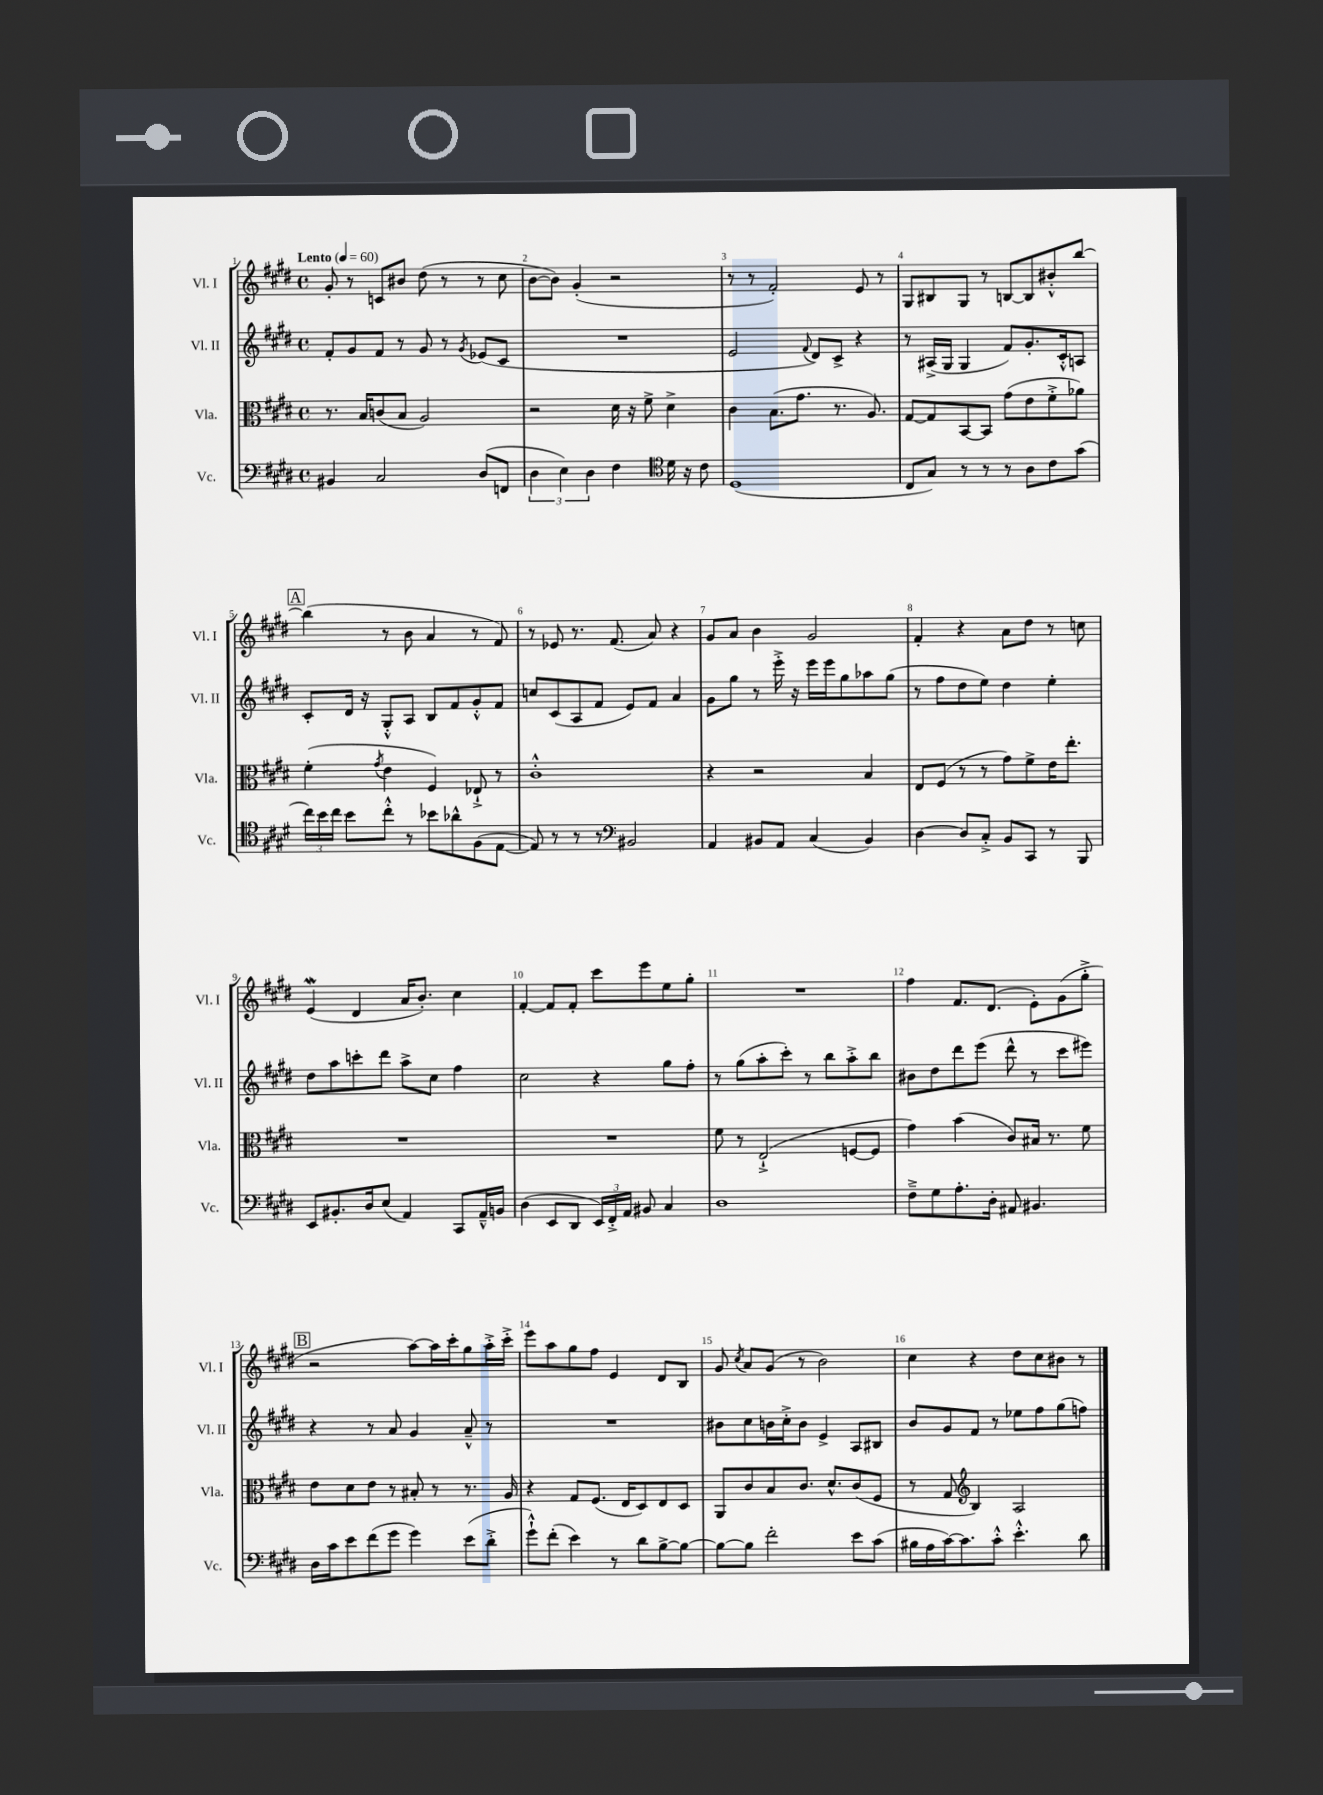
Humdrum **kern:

**kern	**kern	**kern	**kern
*staff4	*staff3	*staff2	*staff1
*clefF4	*clefC3	*clefG2	*clefG2
*k[f#c#g#d#]	*k[f#c#g#d#]	*k[f#c#g#d#]	*k[f#c#g#d#]
*M4/4	*M4/4	*M4/4	*M4/4
*met(c)	*met(c)	*met(c)	*met(c)
*MM60	*MM60	*MM60	*MM60
4BB#	8.r	8f#'	8g#'
.	.	8g#	8r
.	16B	.	.
2C#	(8c	8f#	8c
.	8B	8r	8b#
.	2A)	8g#	(8dd#
.	.	8r	8r
.	.	8qg#	.
(8D#	.	(8e-	8r
8FF	.	8c#	8cc#
=	=	=	=
6D#	2r	1r	[8b
.	.	.	8b])
6E)	.	.	.
.	.	.	(4g#'
6D#	.	.	.
4F#	16d#	.	2r
.	16r	.	.
.	8f#^	.	.
*clefC4	*	*	*
16d#	4d#^	.	.
16r	.	.	.
8c#	.	.	.
=	=	=	=
(1D#	4c#	2e	8r
.	.	.	8r
.	(8.B	.	2f#')
.	8.g#	.	.
.	.	8qqf#	.
.	.	8d#)	.
.	8.r	8c#^	.
.	.	4r	8e
.	8.A)	.	.
.	.	.	8r
=	=	=	=
8C#	[8G#	8r	8G#
8G#)	8G#]	(16A#^	8B#
.	.	16G#	.
8r	[8BB	4G#	8G#
8r	8BB]	.	8r
8r	(8g#	8f#)	[8B
8A	8e	8.g#'	8B]
8c#	8f#'^	.	8b#'^^
.	.	16c#'^^	.
(8g#	8a-)	8A	[8bb
=	=	=	=
24cc#)	(4f#'	8c#'	(4bb]
24b	.	.	.
24cc#	.	.	.
8b	.	16d#	.
.	.	16r	.
.	8qg#	.	.
8cc#'^^	4e	8G#'^^	8r
8r	.	8A	8b
8b-	4F#)	8B	4a
8a-^^	.	8f#	.
(8F#	8E-`^	8g#'^^	8r
[8E	8r	8f#	8f#)
=	=	=	=
8E])	1c#'^^	8cc	8r
8r	.	(8c#	8e-
8r	.	8A	8.r
8r	.	8f#	.
.	.	.	(8.f#
*clefF4	*	*	*
2BB#	.	8e)	.
.	.	8f#	8a)
.	.	4a	4r
=	=	=	=
4AA	4r	8g#	8g#
.	.	8gg#	8a
8BB#	2r	8r	4b
8AA	.	16eee'^	.
.	.	16r	.
(4C#	.	16eee	2g#
.	.	16eee	.
.	.	8gg#	.
4BB#)	4B	8aa-	.
.	.	(8gg#	.
=	=	=	=
[4D#	8E	8r	4f#'
.	(8F#	8ff#	.
8D#]	8r	8dd#	4r
8C#'^	8r	8ee)	.
8BB	8g#)	4dd#	8a
8CC#	8f#^	.	8dd#
8r	16e	4ee'	8r
.	8.ee'	.	.
8BBB	.	.	8cc
=	=	=	=
8EE	1r	8dd#	(4e
8.BB#'	.	8aa	.
.	.	8ccc'	4d#
16D#	.	.	.
(8E	.	8ddd#	.
4AA)	.	8aa^	16a
.	.	.	8.b')
.	.	8cc#	.
8CC#	.	4ff#	4cc#
16AA~^^	.	.	.
16BB	.	.	.
=	=	=	=
(4D#	1r	2cc#	[4f#'
8EE	.	.	8f#]
8DD#	.	.	8f#'
24EE)	.	4r	8ccc#
24FF#'^	.	.	.
24AA	.	.	.
8BB#	.	.	8eee
4C#	.	8gg#	8ee
.	.	8ff#'	8gg#'
=	=	=	=
1D#	8f#	8r	1r
.	8r	(8gg#	.
.	(2E`^	8aa'	.
.	.	8ccc#')	.
.	.	8r	.
.	.	8bb	.
.	[8F	8aa'^	.
.	8F]	8bb	.
=	=	=	=
8F#~^	4g#)	8b#	4ff#
8G#	.	8dd#	.
8.A'	(4b	8ddd#	8.f#
.	.	(8eee	.
16D#'	.	.	(8.d#
8AA#	8c#)	8ddd#^^	.
4.BB#	16B#	8r	8e')
.	8.r	.	.
.	.	8ccc#	(8g#
.	8f#	8eee#)	8gg#'^
=	=	=	=
16D#	8e	4r	2r
16c#	.	.	.
8e	8d#	.	.
(8f#	8e	8r	.
8g#	8r	8a	.
4g#)	8B#'	4g#	[8aa)
.	8r	.	16aa]
.	.	.	16ccc#'
(8e	8.r	8a~^^	8gg#
8d#'^	.	8r	16aa'^
.	16A	.	16ccc#'^
=	=	=	=
8g#`^^)	4r	1r	8eee
(8f#'	.	.	8aa
4e)	8G#	.	8gg#
.	(8.F#	.	8ff#
8r	.	.	4e
.	16E	.	.
8d#	8D#)	.	.
[8B^	8E	.	8d#
8B_	8D#	.	8B
=	=	=	=
8B_	8AA	8b#	8g#
.	.	.	8qcc#
8B]	8c#	8cc#	8a
2f#'	8B	16b	(8g#
.	.	16cc#'^	.
.	8.c#	8b	8r
.	.	4e^	2b)
.	8.d#^^	.	.
8e	(8c#	8A	.
(8c#	8F#	8B#	.
=	=	=	=
16B#	8r	8b	4cc#
16A	.	.	.
[16c#)	8G#	8g#	.
8.c#]	.	.	.
*	*clefG2	*	*
.	4B)	8f#	4r
8c#'^^	.	8r	.
4.e'^^	2A	8ee-	8dd#
.	.	8ff#	8cc#
.	.	(8gg#	8b#
8d#	.	8ff)	8r
==	==	==	==
*-	*-	*-	*-
